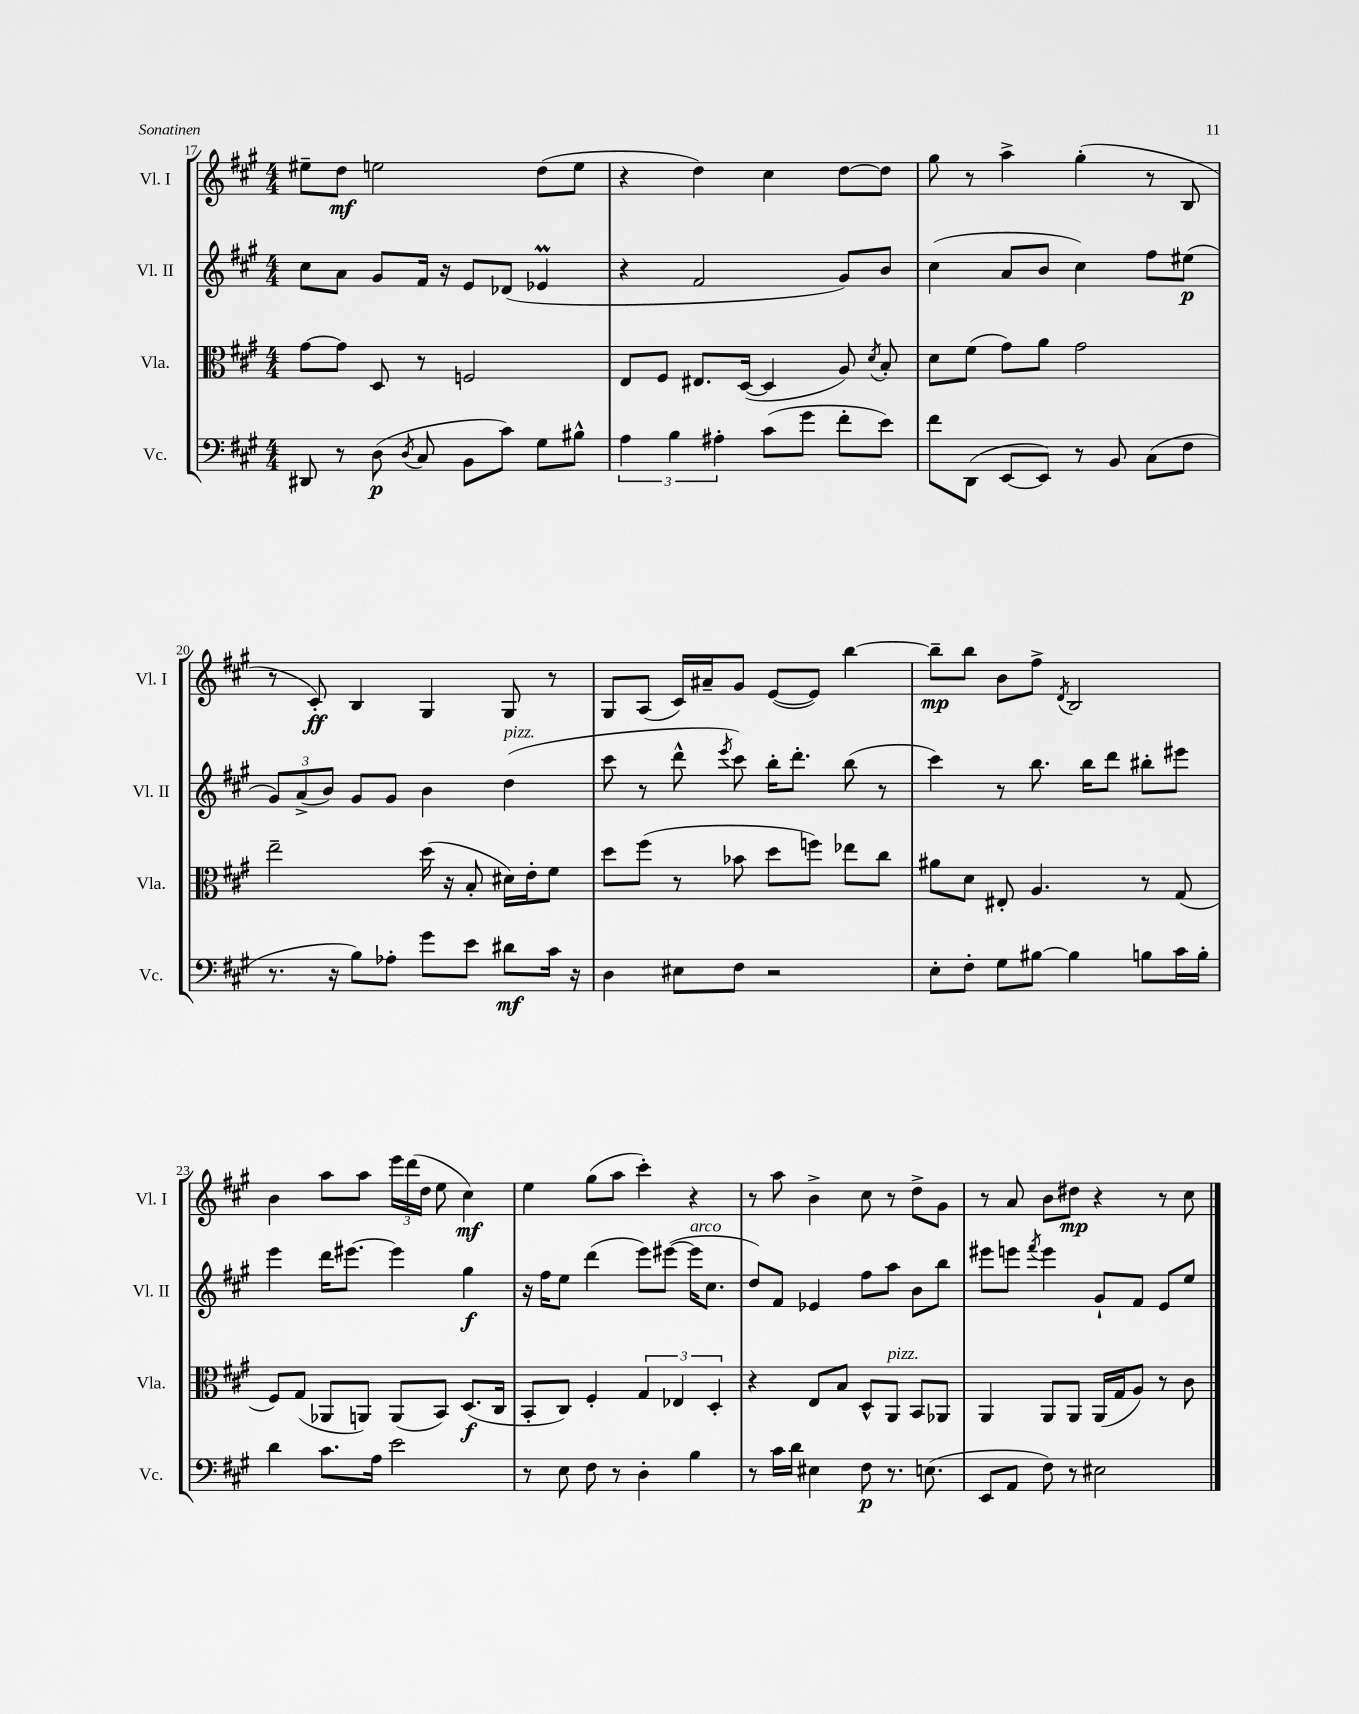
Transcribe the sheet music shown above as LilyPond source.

<<
\new StaffGroup <<
\new Staff = "s0" \with { instrumentName = "Vl. I" shortInstrumentName = "Vl. I" } {
    \clef treble \key a \major \numericTimeSignature \time 4/4
    \autoBeamOff eis''8[-- d''8]\mf e''2 d''8[( e''8] |
    r4 d''4) cis''4 d''8[~ d''8] |
    gis''8 r8 a''4-> gis''4-.( r8 b8 |
    r8 cis'8-.\ff) b4 gis4 gis8 r8 |
    gis8[ a8]( cis'16[) ais'16-- gis'8] e'8[~( e'8]) b''4~ |
    b''8[--\mp b''8] b'8[ fis''8]-> \acciaccatura { d'8 } b2 |
    b'4 a''8[ a''8] \tuplet 3/2 { e'''16[ d'''16( d''16] } e''8 cis''4\mf) |
    e''4 gis''8[( a''8] cis'''4-.) r4 |
    r8 a''8 b'4-> cis''8 r8 d''8[-> gis'8] |
    r8 a'8 b'8[ dis''8]\mp r4 r8 cis''8 \bar "|." |
}
\new Staff = "s1" \with { instrumentName = "Vl. II" shortInstrumentName = "Vl. II" } {
    \clef treble \key a \major \numericTimeSignature \time 4/4
    \autoBeamOff cis''8[ a'8] gis'8[ fis'16] r16 e'8[ des'8]( ees'4\prall |
    r4 fis'2 gis'8[) b'8] |
    cis''4( a'8[ b'8] cis''4) fis''8[ eis''8]\p( |
    \tuplet 3/2 { gis'8[) a'8->( b'8]) } gis'8[ gis'8] b'4 d''4^\markup { \italic "pizz." }( |
    cis'''8 r8 d'''8-^ \acciaccatura { e'''8 } cis'''8) b''16[-. d'''8.]-. b''8( r8 |
    cis'''4) r8 b''8. b''16[ d'''8] bis''8[-. eis'''8] |
    e'''4 d'''16[ eis'''8.]~ eis'''4 gis''4\f |
    r16 fis''16[ e''8] d'''4( e'''8[) eis'''8]~( eis'''16[^\markup { \italic "arco" } cis''8.] |
    d''8[) fis'8] ees'4 fis''8[ a''8] b'8[ b''8] |
    eis'''8[ e'''8] \acciaccatura { fis'''8 } e'''4 gis'8[-! fis'8] e'8[ e''8] \bar "|." |
}
\new Staff = "s2" \with { instrumentName = "Vla." shortInstrumentName = "Vla." } {
    \clef alto \key a \major \numericTimeSignature \time 4/4
    \autoBeamOff gis'8[~ gis'8] d8 r8 f2 |
    e8[ fis8] eis8.[ d16]~( d4 a8) \acciaccatura { d'8 } b8-. |
    d'8[ fis'8]( gis'8[) a'8] gis'2 |
    e''2-- d''16( r16 b8-. dis'16[) e'16-. fis'8] |
    d''8[ fis''8]( r8 bes'8 d''8[ f''8]) ees''8[ cis''8] |
    ais'8[ d'8] eis8-. a4. r8 gis8( |
    fis8[) gis8]( aes,8[ a,8]) a,8[( b,8]) d8.[\f( cis16] |
    b,8[-. cis8]) fis4-. \tuplet 3/2 { gis4 ees4 d4-. } |
    r4 e8[ b8] d8[-^ a,8]^\markup { \italic "pizz." } b,8[ aes,8] |
    a,4 a,8[ a,8] a,16[( gis16 a8]) r8 cis'8 \bar "|." |
}
\new Staff = "s3" \with { instrumentName = "Vc." shortInstrumentName = "Vc." } {
    \clef bass \key a \major \numericTimeSignature \time 4/4
    \autoBeamOff dis,8 r8 d8\p( \acciaccatura { d8 } cis8 b,8[ cis'8]) gis8[ bis8]-^ |
    \tuplet 3/2 { a4 b4 ais4-. } cis'8[( gis'8] fis'8[-. e'8]) |
    fis'8[ d,8]( e,8[~ e,8]) r8 b,8 cis8[( fis8] |
    r8. r16 b8[) aes8]-. gis'8[ e'8] dis'8[\mf cis'16] r16 |
    d4 eis8[ fis8] r2 |
    e8[-. fis8]-. gis8[ bis8]~ bis4 b8[ cis'16 b16]-. |
    d'4 cis'8.[ a16] e'2 |
    r8 e8 fis8 r8 d4-. b4 |
    r8 cis'16[ d'16] eis4 fis8\p r8. e8.( |
    e,8[ a,8] fis8) r8 eis2 \bar "|." |
}
>>
>>
\layout { \context { \Score currentBarNumber = #17 } }
